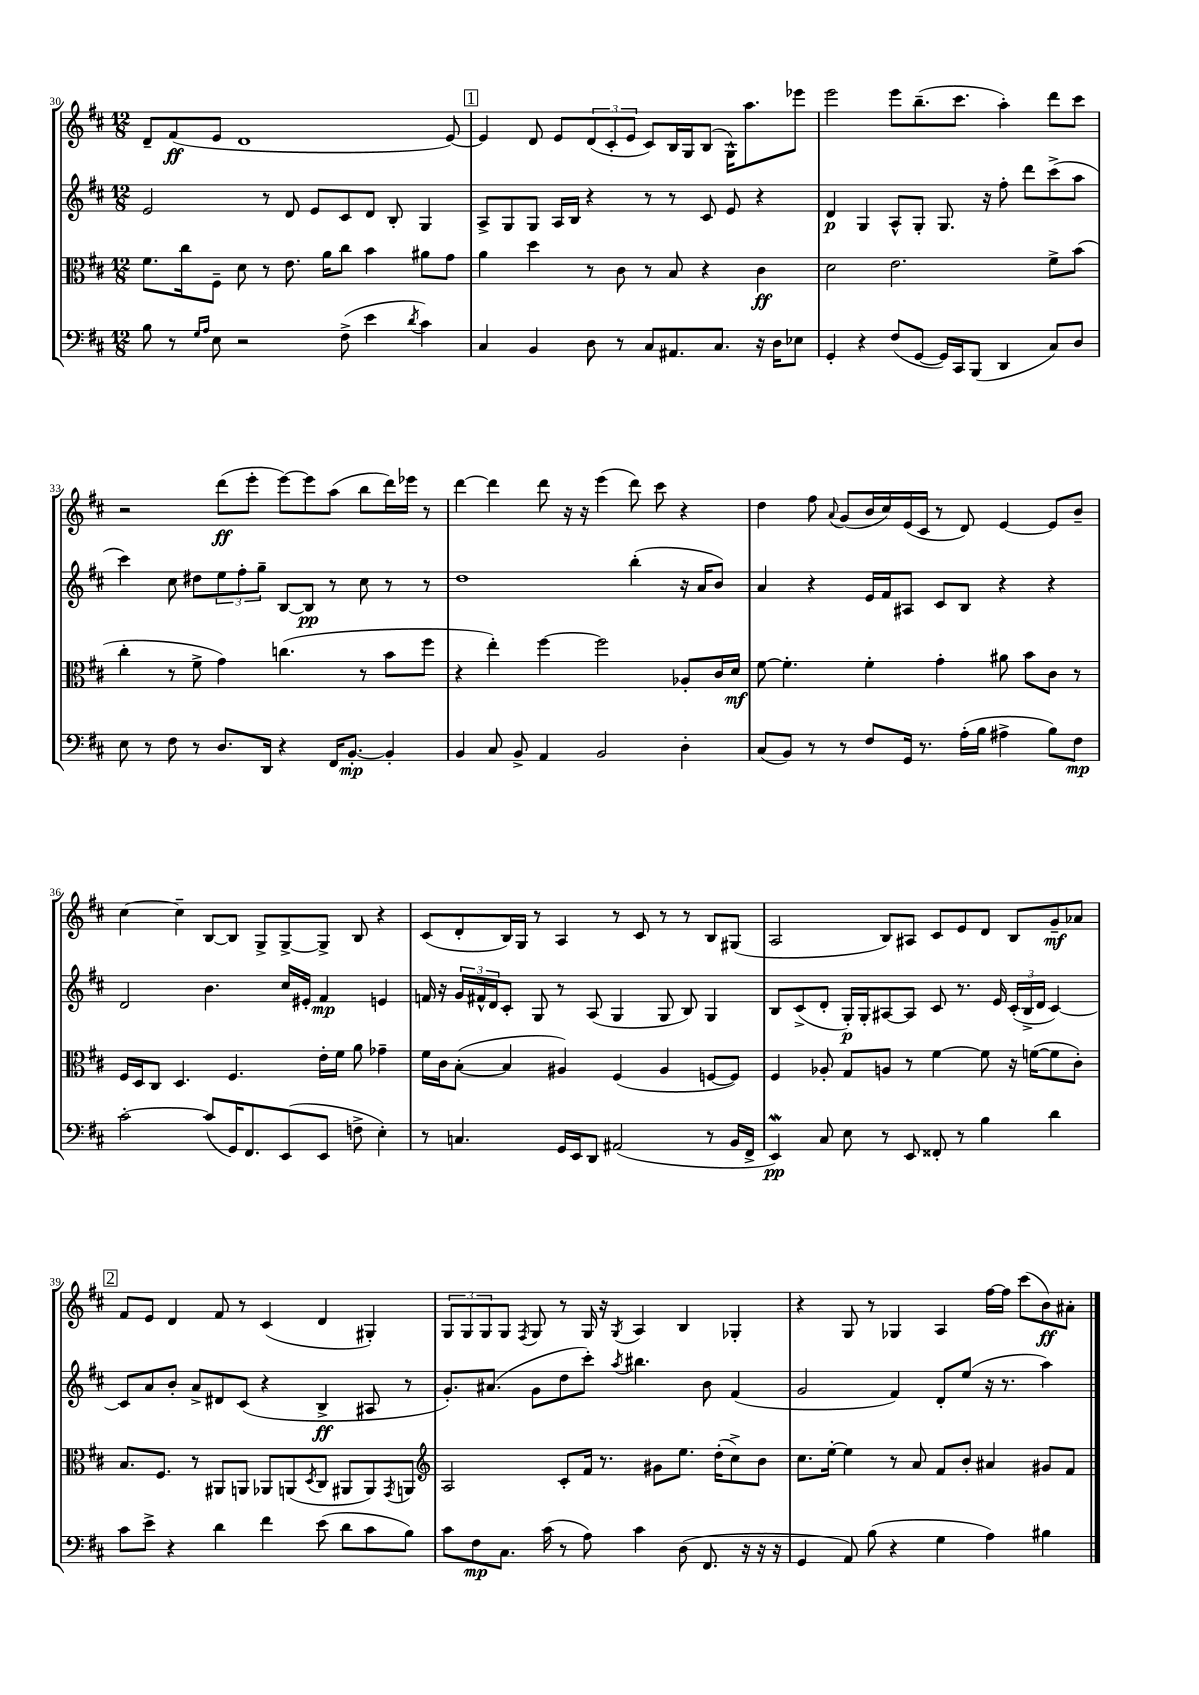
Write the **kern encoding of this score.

**kern	**dynam	**kern	**dynam	**kern	**dynam	**kern	**dynam
*part4	*part4	*part3	*part3	*part2	*part2	*part1	*part1
*staff4	*staff4	*staff3	*staff3	*staff2	*staff2	*staff1	*staff1
*clefF4	*	*clefC3	*	*clefG2	*	*clefG2	*
*k[f#c#]	*	*k[f#c#]	*	*k[f#c#]	*	*k[f#c#]	*
*M12/8	*	*M12/8	*	*M12/8	*	*M12/8	*
=30	=30	=30	=30	=30	=30	=30	=30
8B\	.	8.f#\L	.	2e/	.	8d~/L	.
8r	.	.	.	.	.	(8f#/	ff
.	.	16cc#\k	.	.	.	.	.
16qqG/LL	.	.	.	.	.	.	.
16qqA/JJ	.	.	.	.	.	.	.
8E\	.	8F#~\J	.	.	.	8e/J	.
2r	.	8d\	.	.	.	1d	.
.	.	8r	.	8r	.	.	.
.	.	8.e\	.	8d/	.	.	.
.	.	.	.	8e/L	.	.	.
.	.	16a\KL	.	.	.	.	.
(8F#^\	.	8cc#\J	.	8c#/	.	.	.
4e\	.	4b\	.	8d/J	.	.	.
.	.	.	.	8B'/	.	.	.
8qd/	.	.	.	.	.	.	.
4c#\)	.	8a#X\L	.	4G/	.	.	.
.	.	8g\J	.	.	.	[8e/)	.
!!LO:REH:place=s1:t=1
=31	=31	=31	=31	=31	=31	=31	=31
4C#/	.	4a\	.	8A^/L	.	4e/]	.
.	.	.	.	8G/	.	.	.
4BB/	.	4dd\	.	8G/J	.	8d/	.
.	.	.	.	16A/LL	.	8e/L	.
.	.	.	.	16B/JJ	.	.	.
8D\	.	8r	.	4r	.	(12d/	.
.	.	.	.	.	.	12c#'/	.
8r	.	8c#\	.	.	.	.	.
.	.	.	.	.	.	12e/J	.
8C#/L	.	8r	.	8r	.	8c#/L)	.
8.AA#X/	.	8B/	.	8r	.	16B/L	.
.	.	.	.	.	.	16G/J	.
.	.	4r	.	8c#/	.	(8B/J	.
8.C#/J	.	.	.	.	.	.	.
.	.	.	.	8e/	.	16G^^\KL)	.
.	.	.	.	.	.	8.aa\	.
16r	.	4c#\	ff	4r	.	.	.
16D\KL	.	.	.	.	.	.	.
8E-X\J	.	.	.	.	.	8eee-X\J	.
=32	=32	=32	=32	=32	=32	=32	=32
4GG'/	.	2d\	.	4d/	p	2eee\	.
4r	.	.	.	4G/	.	.	.
(8F#/L	.	2.e\	.	8A^^/L	.	8eee\L	.
[8GG/J	.	.	.	8G'/J	.	(8.bb~\	.
16GG/LL])	.	.	.	8.G/	.	.	.
16CC#/J	.	.	.	.	.	8.ccc#\J	.
(8BBB/J	.	.	.	.	.	.	.
.	.	.	.	16r	.	.	.
4DD/	.	.	.	8ff#'\	.	4aa'\)	.
.	.	.	.	8ddd\L	.	.	.
8C#/L)	.	8f#^\L	.	(8ccc#^\	.	8ddd\L	.
8D/J	.	(8b\J	.	8aa\J	.	8ccc#\J	.
!!LO:LB:g=z
=33	=33	=33	=33	=33	=33	=33	=33
8E\	.	4cc#'\	.	4ccc#\)	.	2r	.
8r	.	.	.	.	.	.	.
8F#\	.	8r	.	8cc#\	.	.	.
8r	.	8f#^\	.	8dd#X\L	.	.	.
8.D/L	.	4g\)	.	12ee\	.	(8ddd\L	ff
.	.	.	.	12ff#'\	.	.	.
.	.	.	.	.	.	8eee'\J	.
.	.	.	.	12gg~\J	.	.	.
16DD/Jk	.	.	.	.	.	.	.
4r	.	(4.ccn\	.	[8B/L	.	[8eee\L)	.
.	.	.	.	8B/J]	pp	8eee\]	.
16FF#/KL	.	.	.	8r	.	(8aa\J	.
[8.BB'/J	mp	.	.	.	.	.	.
.	.	8r	.	8cc#\	.	8bb\L	.
4BB'/]	.	8b\L	.	8r	.	16ddd\L)	.
.	.	.	.	.	.	16eee-X\JJ	.
.	.	8ff#\J	.	8r	.	8r	.
=34	=34	=34	=34	=34	=34	=34	=34
4BB/	.	4r	.	1dd	.	[4ddd\	.
8C#/	.	4ee'\)	.	.	.	4ddd\]	.
8BB^/	.	.	.	.	.	.	.
4AA/	.	[4ff#\	.	.	.	8ddd\	.
.	.	.	.	.	.	16r	.
.	.	.	.	.	.	16r	.
2BB/	.	2ff#\]	.	.	.	(4eee\	.
.	.	.	.	(4bb'\	.	8ddd\)	.
.	.	.	.	.	.	8ccc#\	.
4D'\	.	8A-X'/L	.	16r	.	4r	.
.	.	.	.	16a/KL	.	.	.
.	.	16c#/L	.	8b/J)	.	.	.
.	.	16d/JJ	mf	.	.	.	.
=35	=35	=35	=35	=35	=35	=35	=35
(8C#/L	.	[8f#\	.	4a/	.	4dd\	.
8BB/J)	.	4.f#'\]	.	.	.	.	.
8r	.	.	.	4r	.	8ff#\	.
.	.	.	.	.	.	8qqa/	.
8r	.	.	.	.	.	(8g/L	.
8F#/L	.	4f#'\	.	16e/LL	.	16b/L	.
.	.	.	.	16f#/J	.	16cc#/)	.
16GG/Jk	.	.	.	8A#X/J	.	(16e/	.
8.r	.	.	.	.	.	16c#/JJ	.
.	.	4g'\	.	8c#/L	.	8r	.
(16A'\LL	.	.	.	8B/J	.	8d/)	.
16B\JJ	.	.	.	.	.	.	.
4A#X^\	.	8a#X\	.	4r	.	[4e/	.
.	.	8b\L	.	.	.	.	.
8B\L)	.	8c#\J	.	4r	.	8e/L]	.
8F#\J	mp	8r	.	.	.	8b~/J	.
!!LO:LB:g=z
=36	=36	=36	=36	=36	=36	=36	=36
[2c#'\	.	16F#/LL	.	2d/	.	[4cc#\	.
.	.	16D/J	.	.	.	.	.
.	.	8C#/J	.	.	.	.	.
.	.	4.D/	.	.	.	4cc#~\]	.
(8c#/L]	.	.	.	4.b\	.	[8B/L	.
16GG/K)	.	4.F#/	.	.	.	8B/J]	.
8.FF#/	.	.	.	.	.	.	.
.	.	.	.	.	.	8G^/L	.
(8EE/	.	.	.	16cc#/LL	.	[8G^/	.
.	.	.	.	16e#X'/JJ	.	.	.
8EE/J	.	16e'\LL	.	4f#/	mp	8G^/J]	.
.	.	16f#\JJ	.	.	.	.	.
8Fn^\	.	8a\	.	.	.	8B/	.
4E'\)	.	4g-X~\	.	4en/	.	4r	.
=37	=37	=37	=37	=37	=37	=37	=37
8r	.	16f#\LL	.	16fn/	.	(8c#/L	.
.	.	16c#\J	.	16r	.	.	.
4.Cn/	.	([8B'\J	.	24g/LL	.	8d'/	.
.	.	.	.	24f#X^^/	.	.	.
.	.	.	.	24d/J	.	.	.
.	.	4B/]	.	8c#'/J	.	16B/L)	.
.	.	.	.	.	.	16G/JJ	.
.	.	.	.	8G/	.	8r	.
16GG/LL	.	4A#X/)	.	8r	.	4A/	.
16EE/J	.	.	.	.	.	.	.
8DD/J	.	.	.	(8A/	.	.	.
(2AA#X/	.	(4F#/	.	4G/	.	8r	.
.	.	.	.	.	.	8c#/	.
.	.	4A#/	.	8G/	.	8r	.
.	.	.	.	8B/)	.	8r	.
8r	.	[8Fn/L	.	4G/	.	8B/L	.
16BB/LL	.	8F/J])	.	.	.	(8G#X/J	.
16FF#^/JJ	.	.	.	.	.	.	.
=38	=38	=38	=38	=38	=38	=38	=38
4EEW/)	pp	4F#/	.	8B/L	.	2A/	.
.	.	.	.	(8c#^/	.	.	.
8C#/	.	8A-X'/	.	8d'/J	.	.	.
8E\	.	8G/L	.	16G'/LL)	p	.	.
.	.	.	.	16G'/J	.	.	.
8r	.	8An/J	.	[8A#X/	.	8B/L)	.
8EE/	.	8r	.	8A#/J]	.	8A#X/J	.
8FF##X'/	.	[4f#\	.	8c#/	.	8c#/L	.
8r	.	.	.	8.r	.	8e/	.
4B\	.	8f#\]	.	.	.	8d/J	.
.	.	.	.	16e/	.	.	.
.	.	16r	.	(24c#'/LL	.	8B/L	.
.	.	.	.	24B^/	.	.	.
.	.	([16fn\KL	.	.	.	.	.
.	.	.	.	24d/JJ	.	.	.
4d\	.	8f\]	.	[4c#/)	.	8g~/	mf
.	.	8c#'\J)	.	.	.	8a-X/J	.
!!LO:LB:g=z
!!LO:REH:place=s1:t=2
=39	=39	=39	=39	=39	=39	=39	=39
8c#\L	.	8.B/L	.	8c#/L]	.	8f#/L	.
8e^\J	.	.	.	8a/	.	8e/J	.
.	.	8.F#/J	.	.	.	.	.
4r	.	.	.	8b'/J	.	4d/	.
.	.	8r	.	8a^/L	.	.	.
4d\	.	8AA#X/L	.	8d#X/	.	8f#/	.
.	.	8AAn/J	.	(8c#/J	.	8r	.
4f#\	.	8AA-X/L	.	4r	.	(4c#/	.
.	.	(8AAn/	.	.	.	.	.
.	.	8qD/	.	.	.	.	.
(8e\	.	8C#/J	.	4B^/	ff	4d/	.
8d\L	.	8AA#X/L	.	.	.	.	.
8c#\	.	8AA#/)	.	8A#X/	.	4G#X'/)	.
.	.	8qGG/	.	.	.	.	.
8B\J)	.	8AAn/J	.	8r	.	.	.
=40	=40	=40	=40	=40	=40	=40	=40
*	*	*clefG2	*	*	*	*	*
8c#\L	.	2A/	.	8.g'/L)	.	12G/L	.
.	.	.	.	.	.	12G/	.
8F#\	mp	.	.	.	.	.	.
.	.	.	.	.	.	12G/	.
.	.	.	.	(8.a#X/J	.	.	.
8.C#\J	.	.	.	.	.	8G/J	.
.	.	.	.	.	.	8qF#/	.
.	.	.	.	8g\L	.	8G/	.
(16c#\	.	.	.	.	.	.	.
8r	.	8c#'/L	.	8dd\	.	8r	.
8A\)	.	16f#/Jk	.	8ccc#'\J)	.	16G/	.
.	.	8.r	.	.	.	16r	.
.	.	.	.	8qaa/	.	8qG/	.
4c#\	.	.	.	4.bb#X\	.	4A/	.
.	.	8g#X\L	.	.	.	.	.
(8D\	.	8.ee\J	.	.	.	4B/	.
8.FF#/	.	.	.	8b\	.	.	.
.	.	(16dd'\KL	.	.	.	.	.
.	.	8cc#^\)	.	(4f#/	.	4G-X'/	.
16r	.	.	.	.	.	.	.
16r	.	8b\J	.	.	.	.	.
16r	.	.	.	.	.	.	.
=41	=41	=41	=41	=41	=41	=41	=41
4GG/	.	8.cc#\L	.	2g/	.	4r	.
.	.	[16ee'\Jk	.	.	.	.	.
8AA/)	.	4ee\]	.	.	.	8G/	.
(8B\	.	.	.	.	.	8r	.
4r	.	8r	.	4f#/)	.	4G-X/	.
.	.	8a/	.	.	.	.	.
4G\	.	8f#/L	.	8d'/L	.	4A/	.
.	.	8b'/J	.	(8ee/J	.	.	.
4A\)	.	4a#X/	.	16r	.	[16ff#\LL	.
.	.	.	.	8.r	.	16ff#\JJ]	.
.	.	.	.	.	.	(8ccc#\L	.
4B#X\	.	8g#X/L	.	4aa\)	.	8b\)	ff
.	.	8f#/J	.	.	.	8a#X'\J	.
==	==	==	==	==	==	==	==
*-	*-	*-	*-	*-	*-	*-	*-
